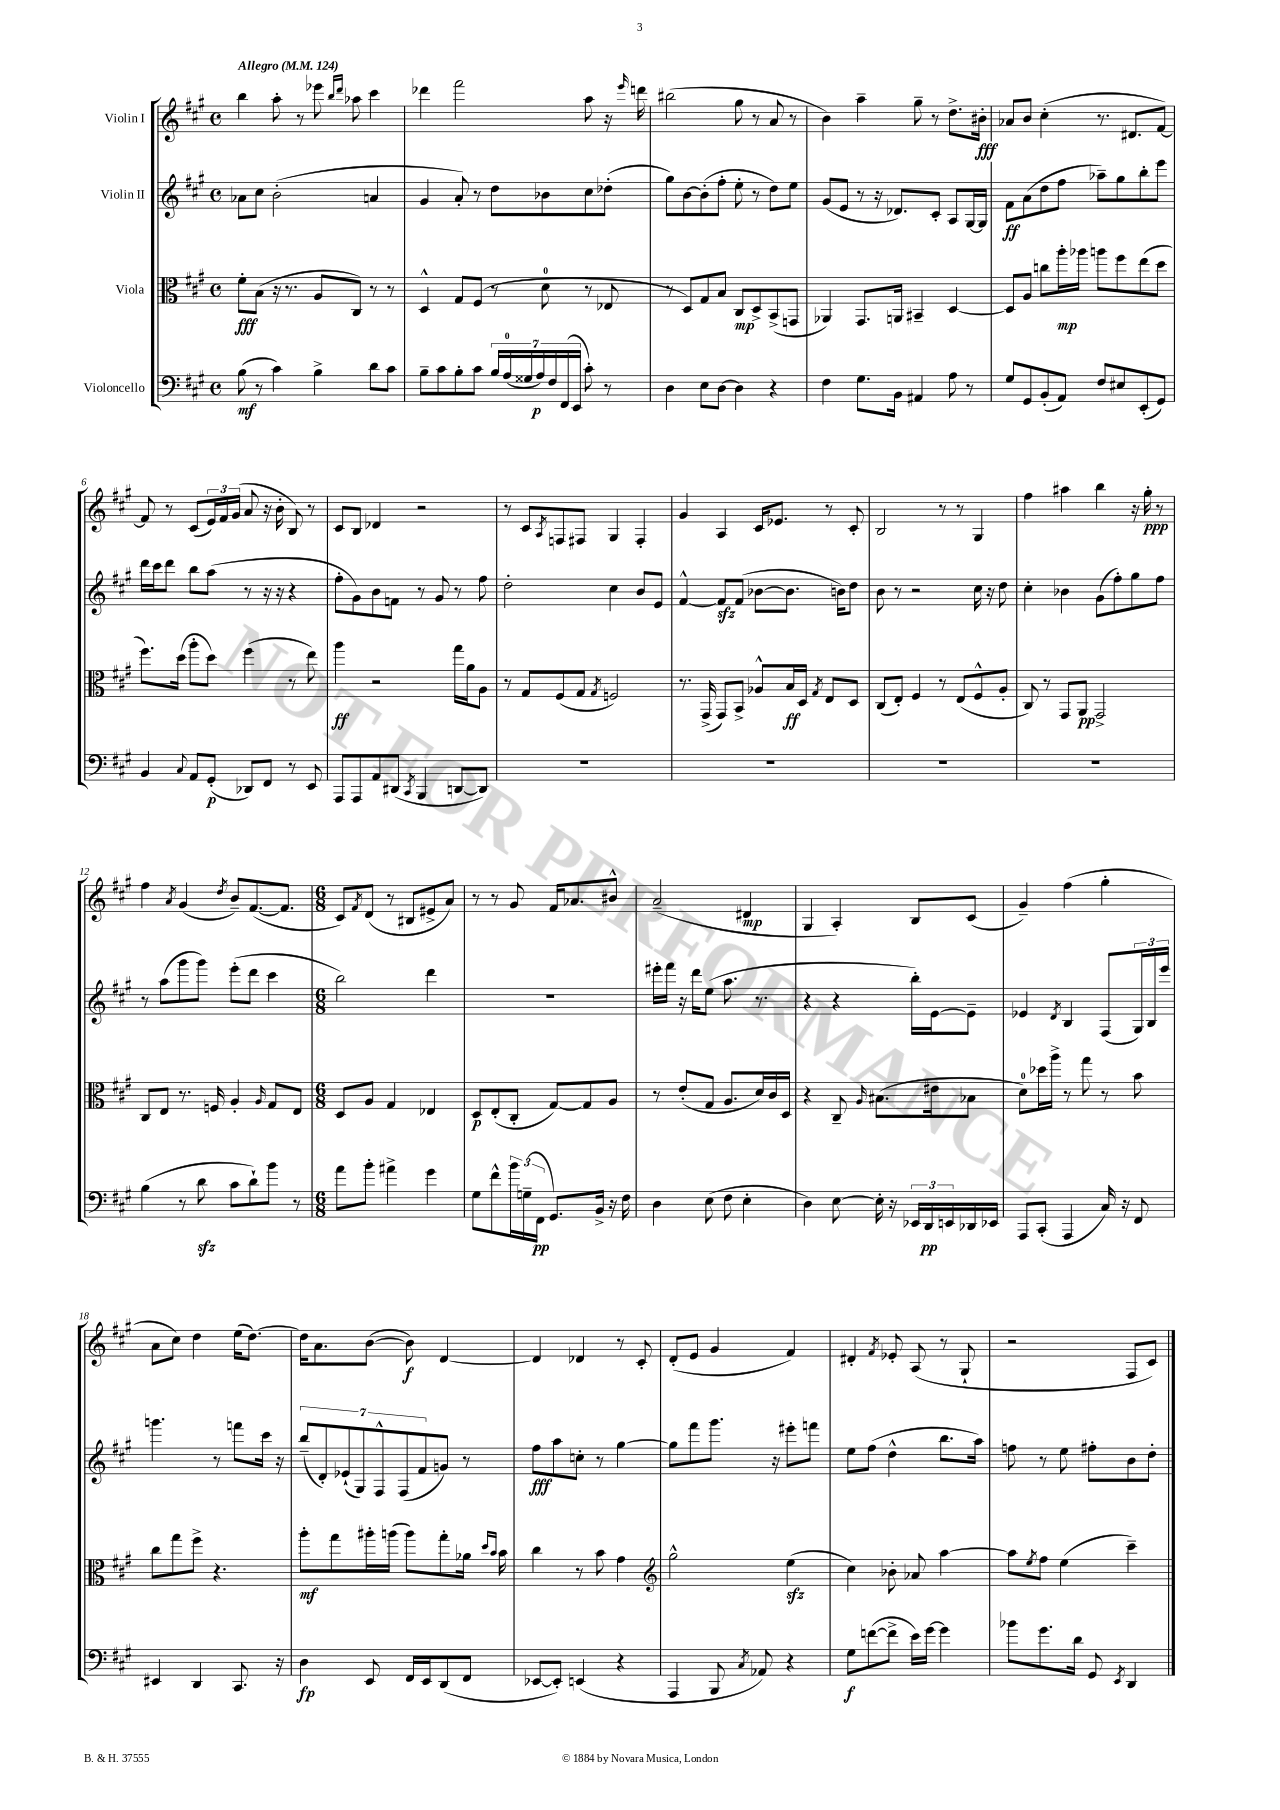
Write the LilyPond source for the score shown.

<<
\new StaffGroup <<
\new Staff = "s0" \with { instrumentName = "Violin I" } {
    \clef treble \key a \major \defaultTimeSignature \time 4/4 \tempo "Allegro" 4 = 124
    b''4 a''8-. r8 ees'''8 \grace { b''16 d'''16 } aes''8 cis'''4 |
    des'''4 fis'''2 a''8 r16 \grace { e'''16 } d'''16 |
    bis''2( gis''8 r8 a'8 r8 |
    b'4) a''4-- gis''8-- r8 d''8.-> bis'16-.\fff |
    aes'8 b'8 cis''4-.( r8. dis'8. fis'8~) |
    fis'8 r8 cis'8( \tuplet 3/2 { e'16) fis'16 gis'16( } a'8 r16 b'16-. b8) r8 |
    cis'8 b8 des'4 r2 |
    r8 cis'8 \acciaccatura { a8 } f8 fis8 gis4 fis4-. |
    gis'4 a4 cis'16 ees'8. r8 cis'8-. |
    b2 r8 r8 gis4 |
    fis''4 ais''4 b''4 r16 gis''16-.\ppp r8 |
    fis''4 \acciaccatura { a'8 } gis'4( \acciaccatura { d''8 } b'8--) fis'8.~( fis'8. |
    \numericTimeSignature \time 6/8 cis'8) \acciaccatura { fis'8 } d'8( r8 bis8 eis'8-> a'8) |
    r8 r8 gis'8 fis'16 aes'8. bis'8-^ |
    a'2--( dis'4\mp |
    gis4 a4-.) b8 cis'8( |
    gis'4--) fis''4( gis''4-. |
    a'8 cis''8) d''4 e''16( d''8.~) |
    d''16 a'8. b'8~( b'8\f) d'4~ |
    d'4 des'4 r8 cis'8-. |
    d'8-.( e'8 gis'4 fis'4) |
    dis'4-. \acciaccatura { fis'8 } ees'8-. a8( r8 gis8-! |
    r2 fis8 cis'8) \bar "|." |
}
\new Staff = "s1" \with { instrumentName = "Violin II" } {
    \clef treble \key a \major \defaultTimeSignature \time 4/4
    aes'8 cis''8 b'2-.( a'4 |
    gis'4 a'8-.) r8 d''8 bes'8 cis''8 des''8-.( |
    gis''8) b'8~ b'8-.( fis''8-. e''8-. r8 d''8) e''8 |
    gis'8( e'8 r8 r16 des'8.) cis'8-. a8 gis16~ gis16 |
    fis'8\ff a'8( d''8 fis''8 aes''8--) gis''8 b''8-. e'''8 |
    d'''16 cis'''16 d'''8 b''8 a''8( r8 r16 r16 r4 |
    fis''8-. gis'8) b'8 f'8 r8 gis'8 r8 fis''8 |
    d''2-. cis''4 b'8 e'8 |
    fis'4~-^ fis'8\sfz fis'8( bes'8~ bes'8. b'16) d''8 |
    b'8 r8 r2 cis''16 r16 d''8 |
    cis''4-. bes'4 gis'8( fis''8-.) gis''8 fis''8 |
    r8 a''8( gis'''8 gis'''8) e'''8-.( d'''8 cis'''4 |
    \numericTimeSignature \time 6/8 b''2) d'''4 |
    R2. |
    eis'''16-. fis'''16 r16 d'''16 e''8( a''8. r8. |
    r4 r4 b''16-.) e'16~ e'8-- |
    ees'4 \acciaccatura { d'8 } b4 fis8( \tuplet 3/2 { gis16) b16 e'''16 } |
    g'''4. r8 f'''8 cis'''16 r16 |
    \tuplet 7/4 { b''8--( d'8-.) ees'8-!( gis8) fis8-^ fis8( fis'8 } g'8) r8 |
    fis''8\fff a''8 c''8-. r8 gis''4~ |
    gis''8 fis'''8 gis'''8. r16 eis'''8-. f'''8 |
    e''8 fis''8( d''4-^ b''8. a''16) |
    f''8 r8 e''8 fis''8-. b'8 d''8-. \bar "|." |
}
\new Staff = "s2" \with { instrumentName = "Viola" } {
    \clef alto \key a \major \defaultTimeSignature \time 4/4
    fis'8-.\fff b8( r16 r8. a8 cis8) r8 r8 |
    d4-^ gis8 fis8( r8 d'8-0 r8 ees8 |
    r8 d8) gis8 b8 cis8\mp d8-> b,8->( g,8 |
    aes,4) gis,8. a,16 bis,4-- d4~ |
    d8 a8 c''8 a''16-.\mp aes''16 a''8 fis''8 e''8( d''8 |
    fis''8.) d''16( a''8-. d''8) fis''4( r8 e''8) |
    a''4\ff r2 gis''16 a'16 a8 |
    r8 gis8 fis8( gis8 \acciaccatura { gis8 } f2) |
    r8. gis,16->( gis,8) b,8-> aes8-^ b16\ff d16 \acciaccatura { gis8 } e8 d8 |
    cis8( e8-.) fis4 r8 e8( fis8-^ a8-. |
    cis8) r8 gis,8 a,8\pp gis,2-> |
    cis8 e8 r8. f16 a4-. \grace { a16 } gis8 e8 |
    \numericTimeSignature \time 6/8 d8 a8 gis4 ees4 |
    d8\p e8-.( cis8-. gis8~) gis8 a8 |
    r8 e'8-.( gis8 a8. d'16) cis'16 d16 |
    r4 cis8-- \grace { a16 } bis8.( eis'16 bes8 |
    d'8-0) des''16 a''16-> r8 gis''8 r8 b'8 |
    cis''8 gis''8 fis''8-> r4. |
    a''8-.\mf gis''8 ais''16-. a''16( a''8) gis''8-. aes'16 \grace { d''16 b'16 } b'16 |
    cis''4 r8 b'8 gis'4 |
    \clef treble gis''2-^ e''4\sfz( |
    cis''4) bes'8-. aes'8 a''4~ |
    a''8 \acciaccatura { e''8 } fis''8 e''4( cis'''4--) \bar "|." |
}
\new Staff = "s3" \with { instrumentName = "Violoncello" } {
    \clef bass \key a \major \defaultTimeSignature \time 4/4
    b8\mf( r8 cis'4) b4-> d'8 cis'8 |
    b8-- cis'8 b8-. cis'8 \tuplet 7/4 { b16 a16-0( gisis16 a16\p) fis16 fis,16( e,16 } cis'8-.) r8 |
    d4 e8 d8~ d4 r4 |
    fis4 gis8. b,16 ais,4 a8 r8 |
    gis8 gis,8 b,8-.( a,8) fis8 eis8 e,8-.( gis,8) |
    b,4 \appoggiatura { cis8 } a,8 gis,8-.\p( des,8) fis,8 r8 e,8 |
    a,,8 a,,8 a,8 dis,8( \acciaccatura { cis,8 } b,,4 d,8~ d,8) |
    R1 |
    R1 |
    R1 |
    R1 |
    b4( r8 d'8\sfz cis'8 d'8-!) b'8 r8 |
    \numericTimeSignature \time 6/8 a'8 b'8-. ais'4-> gis'4 |
    gis8 fis'8-^ \tuplet 3/2 { b'16 g16--( fis,16\pp } gis,8.) b,16-> r16 fis16 |
    d4 e8( fis8 e4-. |
    d4) e8~ e16-. r16 \tuplet 3/2 { ees,16 d,16\pp e,16 } des,16 ees,16 |
    a,,8 cis,8-.( a,,4 cis16) r16 fis,8 |
    eis,4 d,4 cis,8. r16 |
    d4\fp e,8 fis,16 e,16 d,8( fis,8 |
    ees,8~ ees,8-.) e,4( r4 |
    a,,4 b,,8 \acciaccatura { cis8 } aes,8) r4 |
    gis8\f f'8~( f'8-> e'16) gis'16~ gis'4 |
    bes'8 gis'8. d'16 gis,8 \acciaccatura { e,8 } d,4 \bar "|." |
}
>>
>>
